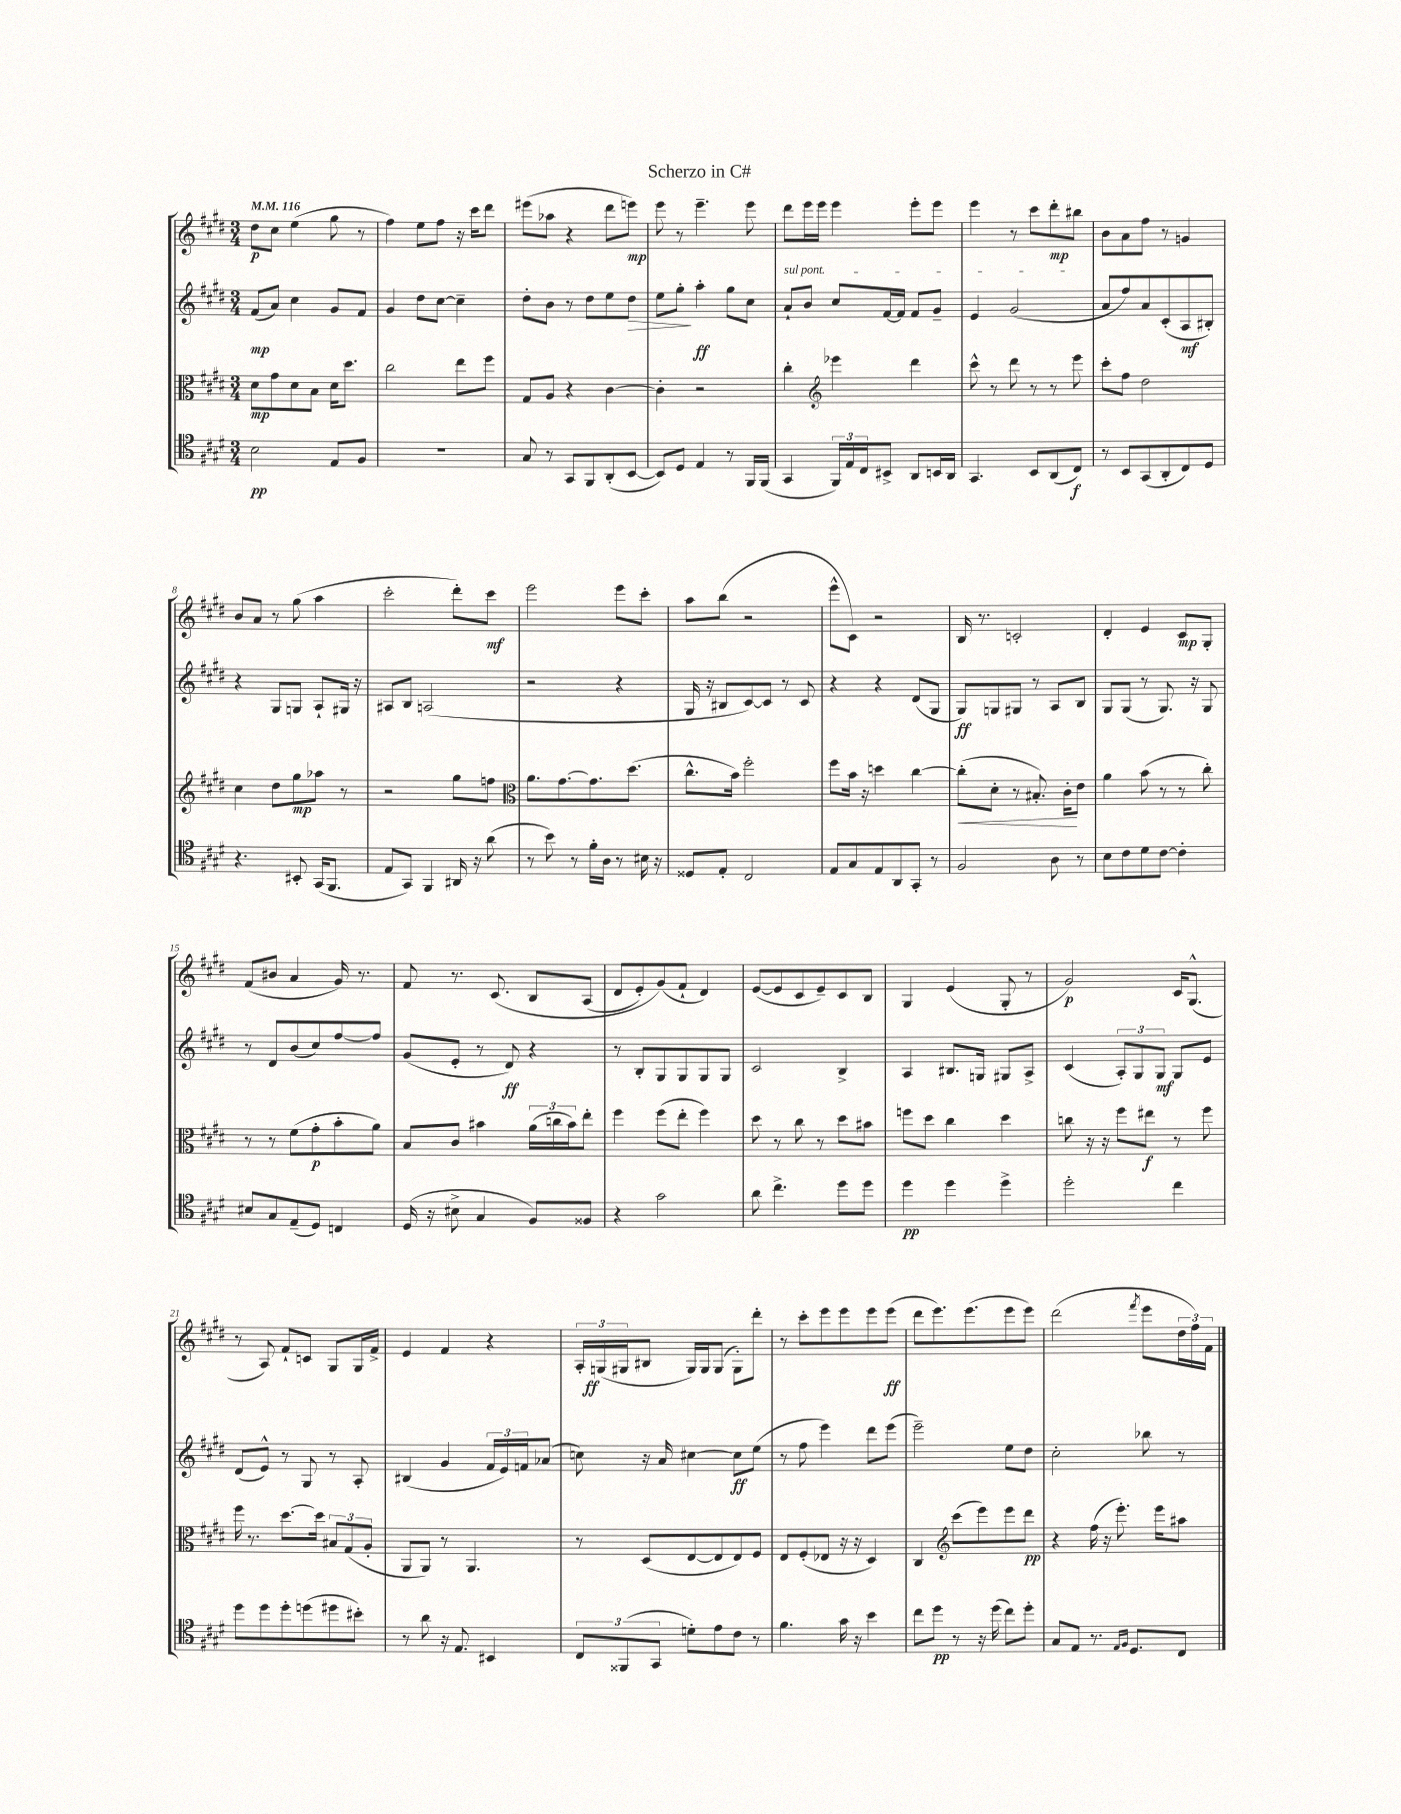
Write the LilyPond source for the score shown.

\header { title = "Scherzo in C#" }
<<
\new StaffGroup <<
\new Staff = "s0" {
    \clef treble \key e \major \numericTimeSignature \time 3/4 \tempo 4 = 116
    dis''8\p cis''8 e''4( gis''8 r8 |
    fis''4) e''8 fis''8 r16 cis'''16 dis'''8 |
    eis'''8( aes''8 r4 dis'''8 e'''8\mp) |
    e'''8 r8 e'''4.-- e'''8 |
    dis'''8 e'''16 e'''16 e'''4 e'''8-. e'''8 |
    e'''4 r8 cis'''8 dis'''8-.\mp bis''8 |
    b'8 a'8 fis''8 r8 g'4 |
    b'8 a'8 r8 gis''8( a''4 |
    cis'''2-. dis'''8-.) cis'''8\mf |
    e'''2 e'''8 cis'''8-. |
    a''8 b''8( r2 |
    e'''8-^ cis'8) r2 |
    b16 r8. c'2-. |
    dis'4-. e'4 cis'8\mp gis8-. |
    fis'8( bis'8 a'4 gis'16) r8. |
    fis'8 r8. cis'8.\( b8 a8( |
    dis'8 e'8-.) gis'8(\) fis'8-! dis'4) |
    e'8~( e'8 cis'8 e'8--) cis'8 b8 |
    gis4 e'4( gis8-. r8 |
    gis'2\p) cis'16 gis8.-^( |
    r8 a8) fis'8-! c'8 gis8 gis16 fis'16-> |
    e'4 fis'4 r4 |
    \tuplet 3/2 { a16-. g16\ff( gis16 } bis8 gis16) gis16 gis8( gis8-.) dis'''8-. |
    r8 cis'''8-. e'''8 e'''8 e'''8 e'''8\ff( |
    dis'''8 e'''8.) e'''8.( e'''8 e'''8) |
    dis'''2( \acciaccatura { fis'''8 } e'''8 \tuplet 3/2 { dis''16 fis''16) fis'16 } \bar "|." |
}
\new Staff = "s1" {
    \clef treble \key e \major \numericTimeSignature \time 3/4
    fis'8\mp( a'8) cis''4 gis'8 fis'8 |
    gis'4 dis''8 cis''8~ cis''4-- |
    dis''8-. b'8 r8 dis''8 e''8 dis''8\> |
    e''8 gis''8-.\! a''4-.\ff gis''8 cis''8 |
    \once \override TextSpanner.bound-details.left.text = \markup { \italic "sul pont." } a'8-!\startTextSpan b'8 cis''8 fis'16~ fis'16 fis'8 gis'8-- |
    e'4 gis'2\stopTextSpan( |
    a'8 fis''8) a'8 cis'8-.( a8\mf bis8-.) |
    r4 gis8 g8 a8-! gis16 r16 |
    ais8 b8 a2( |
    r2 r4 |
    gis16 r16 bis8 cis'8~) cis'8 r8 cis'8 |
    r4 r4 dis'8( gis8 |
    gis8\ff) g8 gis8 r8 a8 b8 |
    gis8 gis8( r8 gis8.) r16 gis8 |
    r8 dis'8 b'8( cis''8) fis''8~ fis''8 |
    gis'8( e'8-. r8 dis'8\ff) r4 |
    r8 b8-. gis8 gis8 gis8 gis8 |
    cis'2 b4-> |
    a4 bis8. g16 gis8 a8-> |
    cis'4( \tuplet 3/2 { a8-.) gis8 gis8\mf } gis8 e'8 |
    dis'8( e'8-^) r8 gis8 r8 a8-. |
    bis4( gis'4 \tuplet 3/2 { fis'16 e'16) f'16 } aes'8( |
    c''8) r16 a'16 cis''4~ cis''8\ff e''8( |
    r8 fis''8 e'''4) dis'''8 e'''8( |
    e'''2--) e''8 dis''8 |
    cis''2-. bes''8 r8 \bar "|." |
}
\new Staff = "s2" {
    \clef alto \key e \major \numericTimeSignature \time 3/4
    dis'8\mp gis'8 dis'8 b8 dis'16 dis''8. |
    cis''2 e''8 fis''8 |
    gis8 a8 r4 cis'4~ |
    cis'4-. r2 |
    cis''4-. \clef treble ees'''4 dis'''4 |
    cis'''8-^ r8 dis'''8 r8 r8 e'''8 |
    cis'''8-. fis''8 dis''2 |
    cis''4 dis''8 gis''8\mp aes''8 r8 |
    r2 gis''8 f''8 |
    \clef alto a'8. gis'8.~ gis'8. dis''8.( |
    cis''8.-^ b'16) fis''2-. |
    fis''8 b'16 r16 d''4 cis''4~ |
    cis''8-.\<( dis'8-. r8 bis8.-.) cis'16-.\! e'8 |
    a'4 b'8( r8 r8 cis''8-.) |
    r8 r8 fis'8( gis'8-.\p b'8-. a'8) |
    b8 cis'8 bis'4 \tuplet 3/2 { a'16( c''16 bis'16) } e''8-. |
    fis''4 fis''8( e''8-. fis''4) |
    dis''8 r8 cis''8 r8 dis''8 bis'8 |
    f''8 dis''8 cis''4 dis''4 |
    c''8 r16 r16 fis''8 eis''8\f r8 fis''8 |
    fis''16 r8. dis''8.~ dis''16 \tuplet 3/2 { bis8 gis8( a8-. } |
    a,8 a,8) r8 a,4. |
    r8 dis8( e8~ e8 e8) fis8 |
    e8 fis8-.( ees8 r16 r16 dis4) |
    cis4 \clef treble cis'''8( e'''8) e'''8 dis'''8\pp |
    r4 fis''16( r16 e'''8.-.) e'''16 ais''8 \bar "|." |
}
\new Staff = "s3" {
    \clef tenor \key e \major \numericTimeSignature \time 3/4
    b2\pp e8 fis8 |
    R2. |
    gis8 r8 gis,8 fis,8 a,8-.( b,8~ |
    b,8) dis8 e4 r8 fis,16 fis,16( |
    gis,4 \tuplet 3/2 { fis,16) e16 cis16 } bis,8-> a,8 b,16 a,16 |
    gis,4. b,8 a,8( cis8\f) |
    r8 b,8 gis,8( a,8-. cis8) dis8 |
    r4. bis,8-. gis,16( fis,8. |
    e8 gis,8) fis,4 ais,16 r16 a'8( |
    r8 b'8) r8 fis'16-. a16 r8 bis16 r16 |
    disis8 e8-. cis2 |
    e8 gis8 e8 a,8 gis,8-. r8 |
    fis2 a8 r8 |
    b8 cis'8 dis'8 cis'8~ cis'4-. |
    bis8 gis8 e8--( dis8) c4 |
    dis16( r16 bis8-> gis4 fis8) fisis8 |
    r4 gis'2 |
    a'8 cis''4.-> dis''8 dis''8 |
    dis''4\pp dis''4 dis''4-> |
    dis''2-. cis''4 |
    dis''8 dis''8 dis''8-. d''8( dis''8 bis'8-.) |
    r8 a'8 r16 e8. bis,4 |
    \tuplet 3/2 { cis8 fisis,8( gis,8 } d'8-.) e'8 cis'8 r8 |
    fis'4. gis'16 r16 b'4 |
    cis''8 dis''8\pp r8 r16 dis''16( cis''8) dis''8-. |
    gis8 e8 r8. \grace { e16 fis16 } dis8. cis8 \bar "|." |
}
>>
>>
